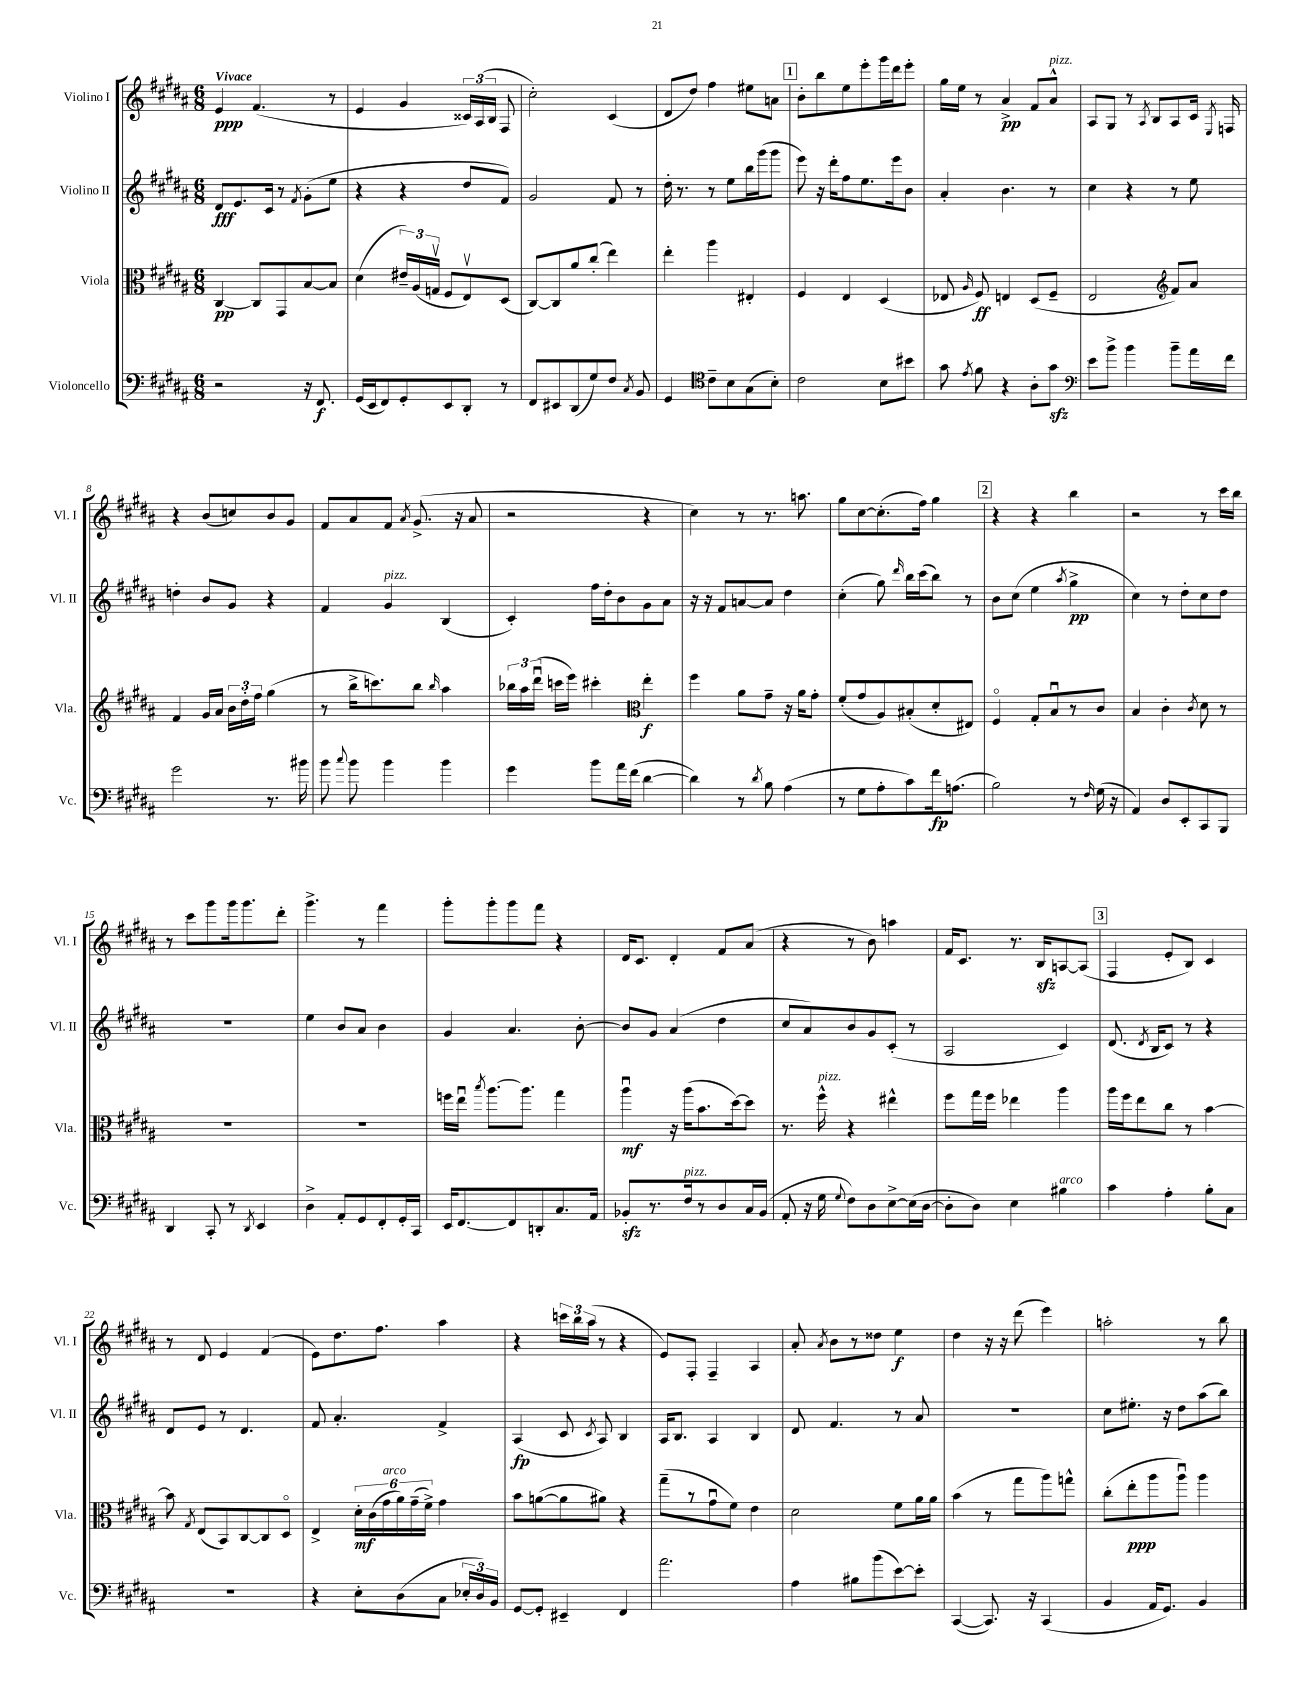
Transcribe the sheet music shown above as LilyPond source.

<<
\new StaffGroup <<
\new Staff = "s0" \with { instrumentName = "Violino I" shortInstrumentName = "Vl. I" } {
    \clef treble \key b \major \numericTimeSignature \time 6/8 \tempo "Vivace"
    \autoBeamOff e'4\ppp fis'4.( r8 |
    e'4 gis'4 \tuplet 3/2 { cisis'16[) ais16( b16] } fis8 |
    cis''2-.) cis'4( |
    dis'8[ dis''8]) fis''4 eis''8[ a'8] |
    \mark \markup { \box "1" } b'8[-. b''8 e''8 e'''8-. gis'''16 dis'''16 e'''8]-. |
    gis''16[ e''16] r8 ais'4->\pp fis'8[ ais'8]-^^\markup { \italic "pizz." } |
    ais8[ gis8] r8 \acciaccatura { ais8 } b8[ ais8 cis'16] \acciaccatura { e8 } f16 |
    r4 b'8[( c''8) b'8 gis'8] |
    fis'8[ ais'8 fis'8] \acciaccatura { ais'8 } gis'8.->( r16 ais'8 |
    r2 r4 |
    cis''4) r8 r8. a''8. |
    gis''8[ cis''8~ cis''8.-.( fis''16]) gis''4 |
    \mark \markup { \box "2" } r4 r4 b''4 |
    r2 r8 cis'''16[ b''16] |
    r8 cis'''8[ gis'''8 gis'''16 gis'''8. dis'''8]-. |
    gis'''4.-> r8 fis'''4 |
    gis'''8[-. gis'''8-. gis'''8 fis'''8] r4 |
    dis'16[ cis'8.] dis'4-. fis'8[ ais'8]( |
    r4 r8 b'8) a''4 |
    fis'16[ cis'8.] r8. b16[\sfz a8~ a8]( |
    \mark \markup { \box "3" } fis4 e'8[-. b8]) cis'4 |
    r8 dis'8 e'4 fis'4( |
    e'8[) dis''8. fis''8.] ais''4 |
    r4 \tuplet 3/2 { c'''16[ b''16 ais''16]( } r8 r4 |
    e'8[) fis8]-. fis4-- ais4 |
    ais'8-. \acciaccatura { ais'8 } b'8[ r8 disis''8] e''4\f |
    dis''4 r16 r16 dis'''8( e'''4) |
    a''2-. r8 b''8 \bar "|." |
}
\new Staff = "s1" \with { instrumentName = "Violino II" shortInstrumentName = "Vl. II" } {
    \clef treble \key b \major \numericTimeSignature \time 6/8
    \autoBeamOff dis'8[\fff e'8. cis'16] r8 \acciaccatura { fis'8 } gis'8[-.( e''8] |
    r4 r4 dis''8[ fis'8]) |
    gis'2 fis'8 r8 |
    dis''16-. r8. r8 e''8[ b''16 gis'''16( gis'''8] |
    \mark \markup { \box "1" } e'''8) r16 dis'''16[-. fis''8 e''8. e'''16 b'8] |
    ais'4-. b'4. r8 |
    cis''4 r4 r8 e''8 |
    d''4-. b'8[ gis'8] r4 |
    fis'4 gis'4^\markup { \italic "pizz." } b4( |
    cis'4-.) fis''16[ dis''16-. b'8 gis'8 ais'8] |
    r16 r16 fis'8[ a'8~ a'8] dis''4 |
    cis''4-.( gis''8) \grace { dis'''16 } b''16[ cis'''16( b''8]) r8 |
    \mark \markup { \box "2" } b'8[ cis''8]( e''4 \acciaccatura { ais''8 } gis''4->\pp |
    cis''4) r8 dis''8[-. cis''8 dis''8] |
    R2. |
    e''4 b'8[ ais'8] b'4 |
    gis'4 ais'4. b'8~-. |
    b'8[ gis'8] ais'4( dis''4 |
    cis''8[ ais'8) b'8 gis'8 cis'8]-.( r8 |
    ais2 cis'4) |
    \mark \markup { \box "3" } dis'8.( \acciaccatura { dis'8 } b16[ cis'8]) r8 r4 |
    dis'8[ e'8] r8 dis'4. |
    fis'8 ais'4.-. fis'4-> |
    ais4\fp( cis'8 \acciaccatura { cis'8 } ais8) b4 |
    ais16[ b8.] ais4 b4 |
    dis'8 fis'4. r8 ais'8 |
    R2. |
    cis''8[ eis''8.]-. r16 dis''8[ ais''8( b''8]) \bar "|." |
}
\new Staff = "s2" \with { instrumentName = "Viola" shortInstrumentName = "Vla." } {
    \clef alto \key b \major \numericTimeSignature \time 6/8
    \autoBeamOff cis4~\pp cis8[ gis,8 b8~ b8] |
    dis'4( \tuplet 3/2 { eis'16[--) ais16( g16]\upbow } fis8[ e8\upbow) dis8]( |
    cis8[~) cis8 ais'8 cis''8]-.( e''4) |
    e''4-. ais''4 eis4-. |
    \mark \markup { \box "1" } fis4 e4 dis4( |
    ees8 \grace { ais16 } fis8\ff) e4 dis8[( fis8]-- |
    e2 \clef treble fis'8[) ais'8] |
    fis'4 gis'16[ ais'16] \tuplet 3/2 { b'16[ dis''16-. fis''16] } gis''4( |
    r8 b''16[-> c'''8.) b''8] \grace { b''16 } ais''4 |
    \tuplet 3/2 { bes''16[ ais''16 dis'''16]\downbow( } c'''16[ e'''16]) cis'''4-. \clef alto e''4-.\f |
    fis''4 ais'8[ gis'8]-- r16 ais'16[ gis'8]-. |
    fis'8[-.( gis'8 ais8) bis8-.( dis'8-. eis8]) |
    \mark \markup { \box "2" } fis4\flageolet gis8[-. b8\downbow r8 cis'8] |
    b4 cis'4-. \acciaccatura { cis'8 } dis'8 r8 |
    R2. |
    R2. |
    f''16[ e''16]\downbow \acciaccatura { b''8 } ais''8.[~ ais''8.] gis''4 |
    ais''4\downbow\mf r16 ais''16[( b'8. dis''16~) dis''8] |
    r8. fis''16-^^\markup { \italic "pizz." } r4 eis''4-^ |
    fis''8[ gis''16 fis''16] ees''4 ais''4 |
    \mark \markup { \box "3" } ais''16[ fis''16 e''8 cis''8] r8 b'4~ |
    b'8 \acciaccatura { gis8 } e8[( b,8) cis8~ cis8 dis8]\flageolet |
    e4-> \tuplet 6/4 { dis'16[-.\mf cis'16( gis'16^\markup { \italic "arco" } ais'16) gis'16--( fis'16]->) } gis'4 |
    b'8[ a'8~( a'8 ais'8]) r4 |
    gis''8[--( r8 gis'8\downbow fis'8]) e'4 |
    dis'2 fis'8[ ais'16 ais'16] |
    b'4( r8 gis''8[ ais''8) g''8]-^ |
    cis''8[-.( e''8-.\ppp ais''8 ais''8]\downbow) ais''4 \bar "|." |
}
\new Staff = "s3" \with { instrumentName = "Violoncello" shortInstrumentName = "Vc." } {
    \clef bass \key b \major \numericTimeSignature \time 6/8
    \autoBeamOff r2 r16 fis,8.\f |
    gis,16[( e,16 fis,8) gis,8-. e,8 dis,8]-. r8 |
    fis,8[ eis,8 dis,8( gis8) fis8] \acciaccatura { cis8 } b,8 |
    gis,4 \clef tenor cis'8[-- b8 gis8( b8]-.) |
    \mark \markup { \box "1" } cis'2 b8[ bis'8] |
    gis'8 \acciaccatura { e'8 } fis'8 r4 ais8[-. gis'8]\sfz |
    \clef bass e'8[ b'8]-> b'4 b'8[-- ais'16 fis'16] |
    gis'2 r8. bis'16 |
    b'8 \appoggiatura { cis''8 } b'8 b'4 b'4 |
    gis'4 b'8[ ais'16 fis'16]( dis'4~ |
    dis'4) r8 \acciaccatura { dis'8 } b8 ais4( |
    r8 gis8[ ais8-. cis'8) fis'16\fp a8.]( |
    \mark \markup { \box "2" } b2) r8 \grace { fis16 } gis16( r16 |
    ais,4) dis8[ e,8-. cis,8 b,,8] |
    dis,4 cis,8-. r8 \acciaccatura { dis,8 } e,4 |
    dis4-> ais,8[-. gis,8 fis,8-. gis,16-. cis,16] |
    e,16[ fis,8.~ fis,8 d,8-. cis8. ais,16] |
    bes,8[-.\sfz r8. fis16^\markup { \italic "pizz." } r8 dis8 cis16 bes,16]( |
    ais,8-. r16 gis16 \appoggiatura { gis8 } fis8[) dis8 e8~-> e16( dis16]~ |
    dis8[-. dis8]) e4 bis4^\markup { \italic "arco" } |
    \mark \markup { \box "3" } cis'4 ais4-. b8[-. cis8] |
    R2. |
    r4 e8[-. dis8( cis8] \tuplet 3/2 { ees16[-. dis16) b,16] } |
    gis,8[~ gis,8]-. eis,4-- fis,4 |
    ais'2. |
    ais4 bis8[ b'8( e'8~) e'8]-. |
    cis,4~( cis,8.) r16 cis,4( |
    b,4 ais,16[ gis,8.]) b,4 \bar "|." |
}
>>
>>
